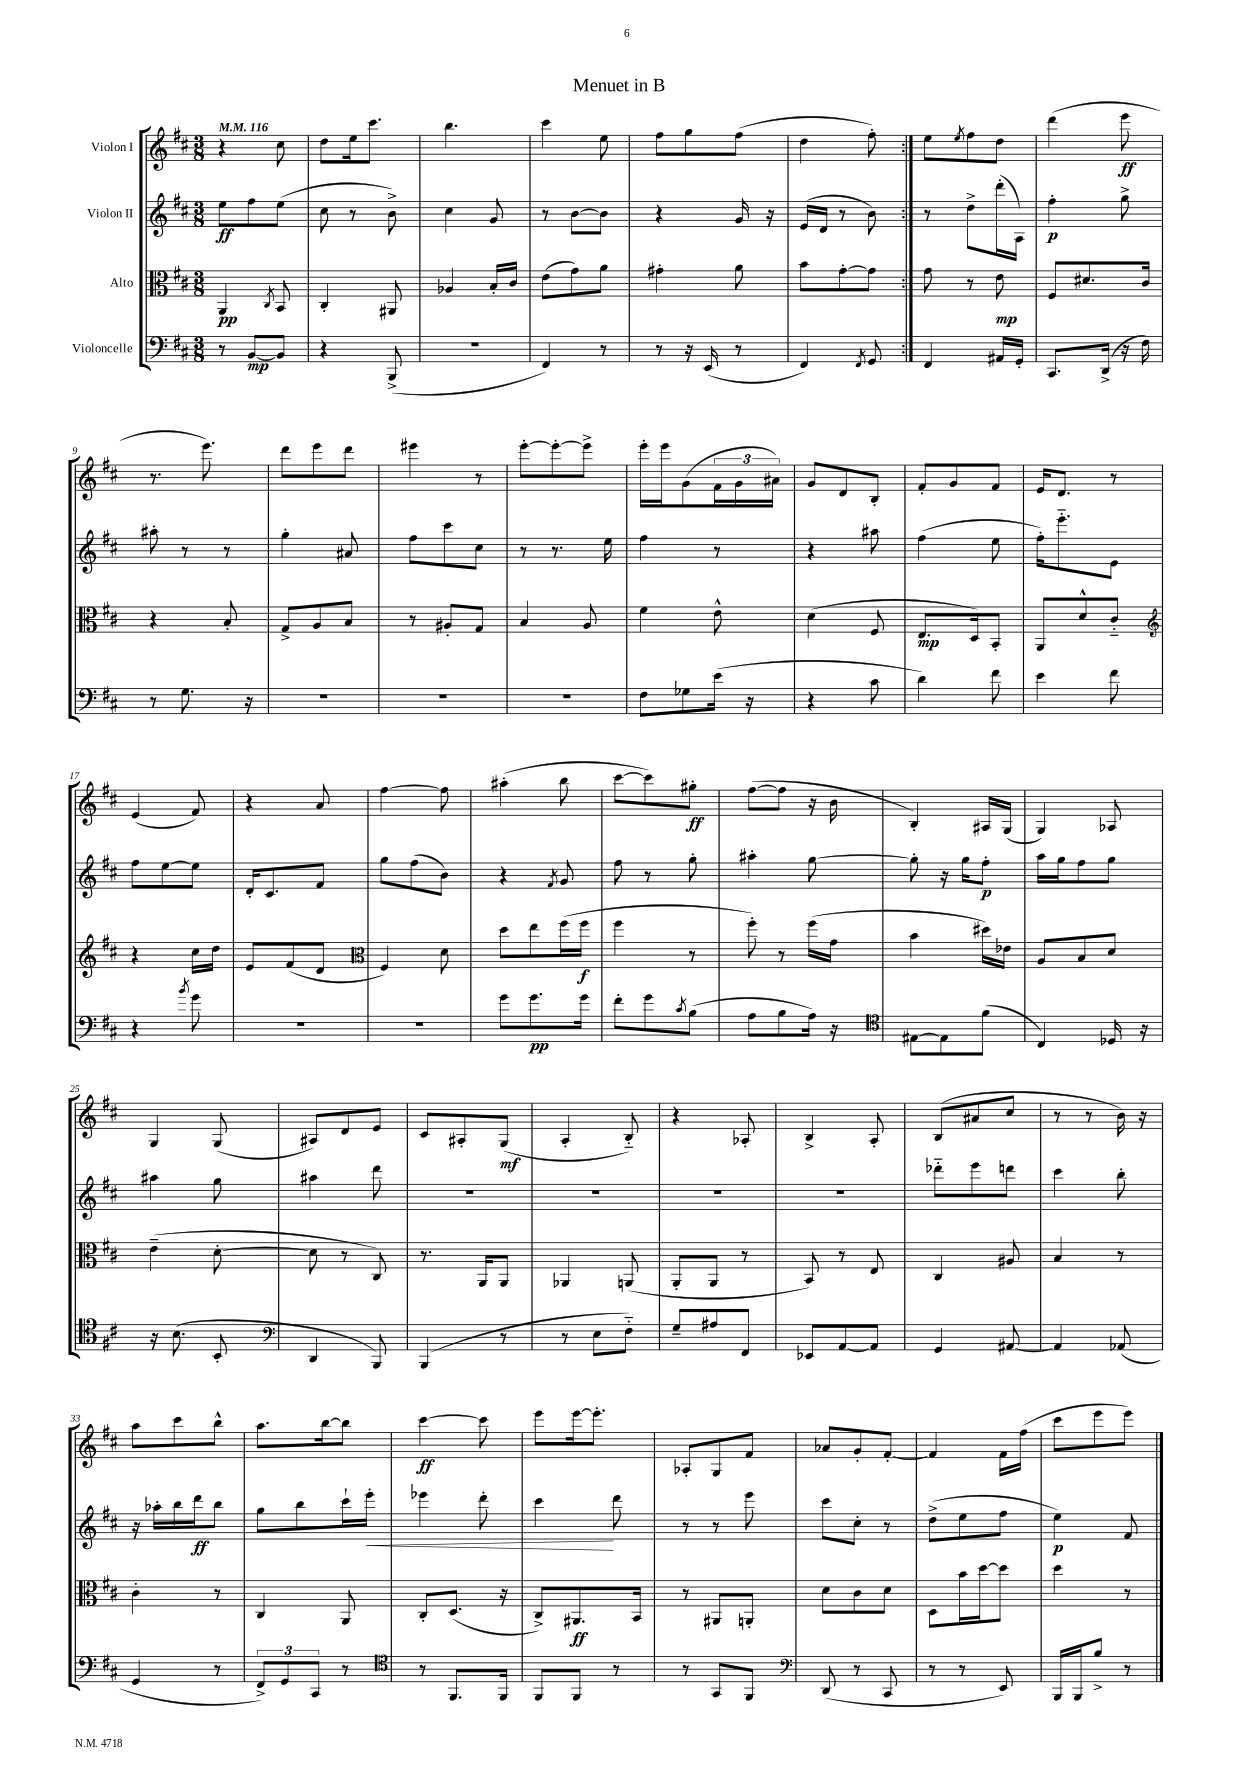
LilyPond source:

\header { title = "Menuet in B" }
<<
\new StaffGroup <<
\new Staff = "s0" \with { instrumentName = "Violon I" } {
    \clef treble \key d \major \numericTimeSignature \time 3/8 \tempo 4 = 116
    \repeat volta 2 { r4 cis''8 |
    d''8 e''16 cis'''8. |
    b''4. |
    cis'''4 e''8 |
    fis''8 g''8 fis''8( |
    d''4 fis''8-.) | }
    e''8 \acciaccatura { e''8 } fis''8 d''8 |
    d'''4( e'''8\ff |
    r8. e'''8.) |
    d'''8 e'''8 d'''8 |
    eis'''4 r8 |
    e'''8~-. e'''8~-. e'''8-> |
    e'''16-. e'''16 g'8( \tuplet 3/2 { fis'16 g'16 ais'16) } |
    g'8 d'8 b8-. |
    fis'8-. g'8 fis'8 |
    e'16 d'8. r8 |
    e'4( fis'8) |
    r4 a'8 |
    fis''4~ fis''8 |
    ais''4-.( b''8 |
    cis'''8~ cis'''8) gis''8-.\ff |
    fis''8~( fis''8 r16 b'16 |
    b4-.) ais16 g16( |
    g4) aes8 |
    g4 g8( |
    ais8) d'8 e'8 |
    cis'8 ais8-. g8\mf( |
    a4-. b8-_) |
    r4 aes8-. |
    b4-> a8-. |
    b8( ais'8 cis''8 |
    r8 r8 b'16) r16 |
    a''8 cis'''8 b''8-^ |
    a''8. b''16~ b''8 |
    cis'''4~\ff cis'''8 |
    e'''8 e'''16~ e'''8.-. |
    aes8-. g8 fis'8 |
    aes'8 g'8-. fis'8~-. |
    fis'4 fis'16 fis''16( |
    cis'''8 e'''8 e'''8) \bar "|." |
}
\new Staff = "s1" \with { instrumentName = "Violon II" } {
    \clef treble \key d \major \numericTimeSignature \time 3/8
    \repeat volta 2 { e''8\ff fis''8 e''8( |
    cis''8 r8 b'8->) |
    cis''4 g'8 |
    r8 b'8~ b'8 |
    r4 g'16 r16 |
    e'16( d'16 r8 b'8) | }
    r8 d''8-> d'''16-.( a16) |
    fis''4-.\p g''8-> |
    ais''8-. r8 r8 |
    g''4-. ais'8 |
    fis''8 cis'''8 cis''8 |
    r8 r8. e''16 |
    fis''4 r8 |
    r4 ais''8 |
    fis''4( e''8 |
    fis''16-.) e'''8.-_ e'8 |
    fis''8 e''8~ e''8 |
    d'16-. cis'8. fis'8 |
    g''8 fis''8( b'8) |
    r4 \acciaccatura { fis'8 } g'8 |
    fis''8 r8 g''8-. |
    ais''4-. g''8~ |
    g''8-. r16 g''16 fis''8-.\p |
    a''16 g''16 fis''8 g''8 |
    ais''4 g''8 |
    ais''4 d'''8 |
    R4. |
    R4. |
    R4. |
    R4. |
    des'''8-_ e'''8 d'''8 |
    cis'''4 b''8-. |
    r16 aes''16-. b''16 d'''16\ff b''8 |
    g''8 b''8 cis'''16-! e'''16-.\< |
    ees'''4 d'''8-. |
    cis'''4\! d'''8 |
    r8 r8 e'''8 |
    cis'''8 cis''8-. r8 |
    d''8->( e''8 fis''8 |
    e''4\p) fis'8 \bar "|." |
}
\new Staff = "s2" \with { instrumentName = "Alto" } {
    \clef alto \key d \major \numericTimeSignature \time 3/8
    \repeat volta 2 { a,4\pp \acciaccatura { cis8 } b,8 |
    cis4-. ais,8 |
    aes4 b16-. cis'16 |
    e'8( g'8) a'8 |
    gis'4-. a'8 |
    b'8 g'8~-. g'8 | }
    g'8 r8 e'8\mp |
    fis8 dis'8. cis'16 |
    r4 b8-. |
    g8-> a8 b8 |
    r8 ais8-. g8 |
    b4 a8 |
    fis'4 e'8-^ |
    d'4( fis8 |
    e8.\mp d16) b,8-. |
    a,8 d'8-^ cis'8-_ |
    \clef treble r4 cis''16 d''16 |
    e'8 fis'8( d'8 |
    \clef alto fis4) d'8 |
    d''8 e''8 fis''16( fis''16\f |
    fis''4 r8 |
    fis''8-.) r8 fis''16( g'16 |
    b'4 dis''16) ees'16 |
    a8 b8 d'8 |
    e'4--( d'8~-. |
    d'8 r8 cis8) |
    r8. a,16 a,8 |
    aes,4 a,8( |
    a,8-. a,8 r8 |
    b,8) r8 e8 |
    cis4 ais8 |
    b4 r8 |
    cis'4-. r8 |
    cis4 a,8 |
    cis8-. d8.( r16 |
    cis8->) ais,8.\ff b,16 |
    r8 ais,8 a,8-. |
    d'8 cis'8 d'8 |
    d8 b'16 d''16~ d''8 |
    d''4 r8 \bar "|." |
}
\new Staff = "s3" \with { instrumentName = "Violoncelle" } {
    \clef bass \key d \major \numericTimeSignature \time 3/8
    \repeat volta 2 { r8 b,8~\mp b,8 |
    r4 b,,8->( |
    R4. |
    fis,4) r8 |
    r8 r16 e,16( r8 |
    fis,4) \acciaccatura { fis,8 } g,8 | }
    fis,4 ais,16 g,16-. |
    cis,8. d,16->( r16 fis16) |
    r8 g8. r16 |
    R4. |
    R4. |
    R4. |
    fis8 ges8 e'16( r16 |
    r4 cis'8 |
    d'4) fis'8 |
    e'4 fis'8 |
    r4 \acciaccatura { b'8 } g'8 |
    R4. |
    R4. |
    g'8 g'8.\pp g'16 |
    fis'8-. g'8 \acciaccatura { cis'8 } b8( |
    a8 b8 a16) r16 |
    \clef tenor eis8~ eis8 fis'8( |
    cis4) des16 r16 |
    r16 b8.( b,8-. |
    \clef bass d,4 b,,8) |
    b,,4( r8 |
    r8 e8 fis8-_) |
    g8-- ais8 fis,8 |
    ees,8 a,8~ a,8 |
    g,4 ais,8~ |
    ais,4 aes,8( |
    g,4 r8 |
    \tuplet 3/2 { fis,8->) g,8 cis,8 } r8 |
    \clef tenor r8 fis,8. fis,16 |
    fis,8 fis,8 r8 |
    r8 g,8 fis,8 |
    \clef bass d,8( r8 cis,8 |
    r8 r8 e,8) |
    b,,16 b,,16 b8-> r8 \bar "|." |
}
>>
>>
